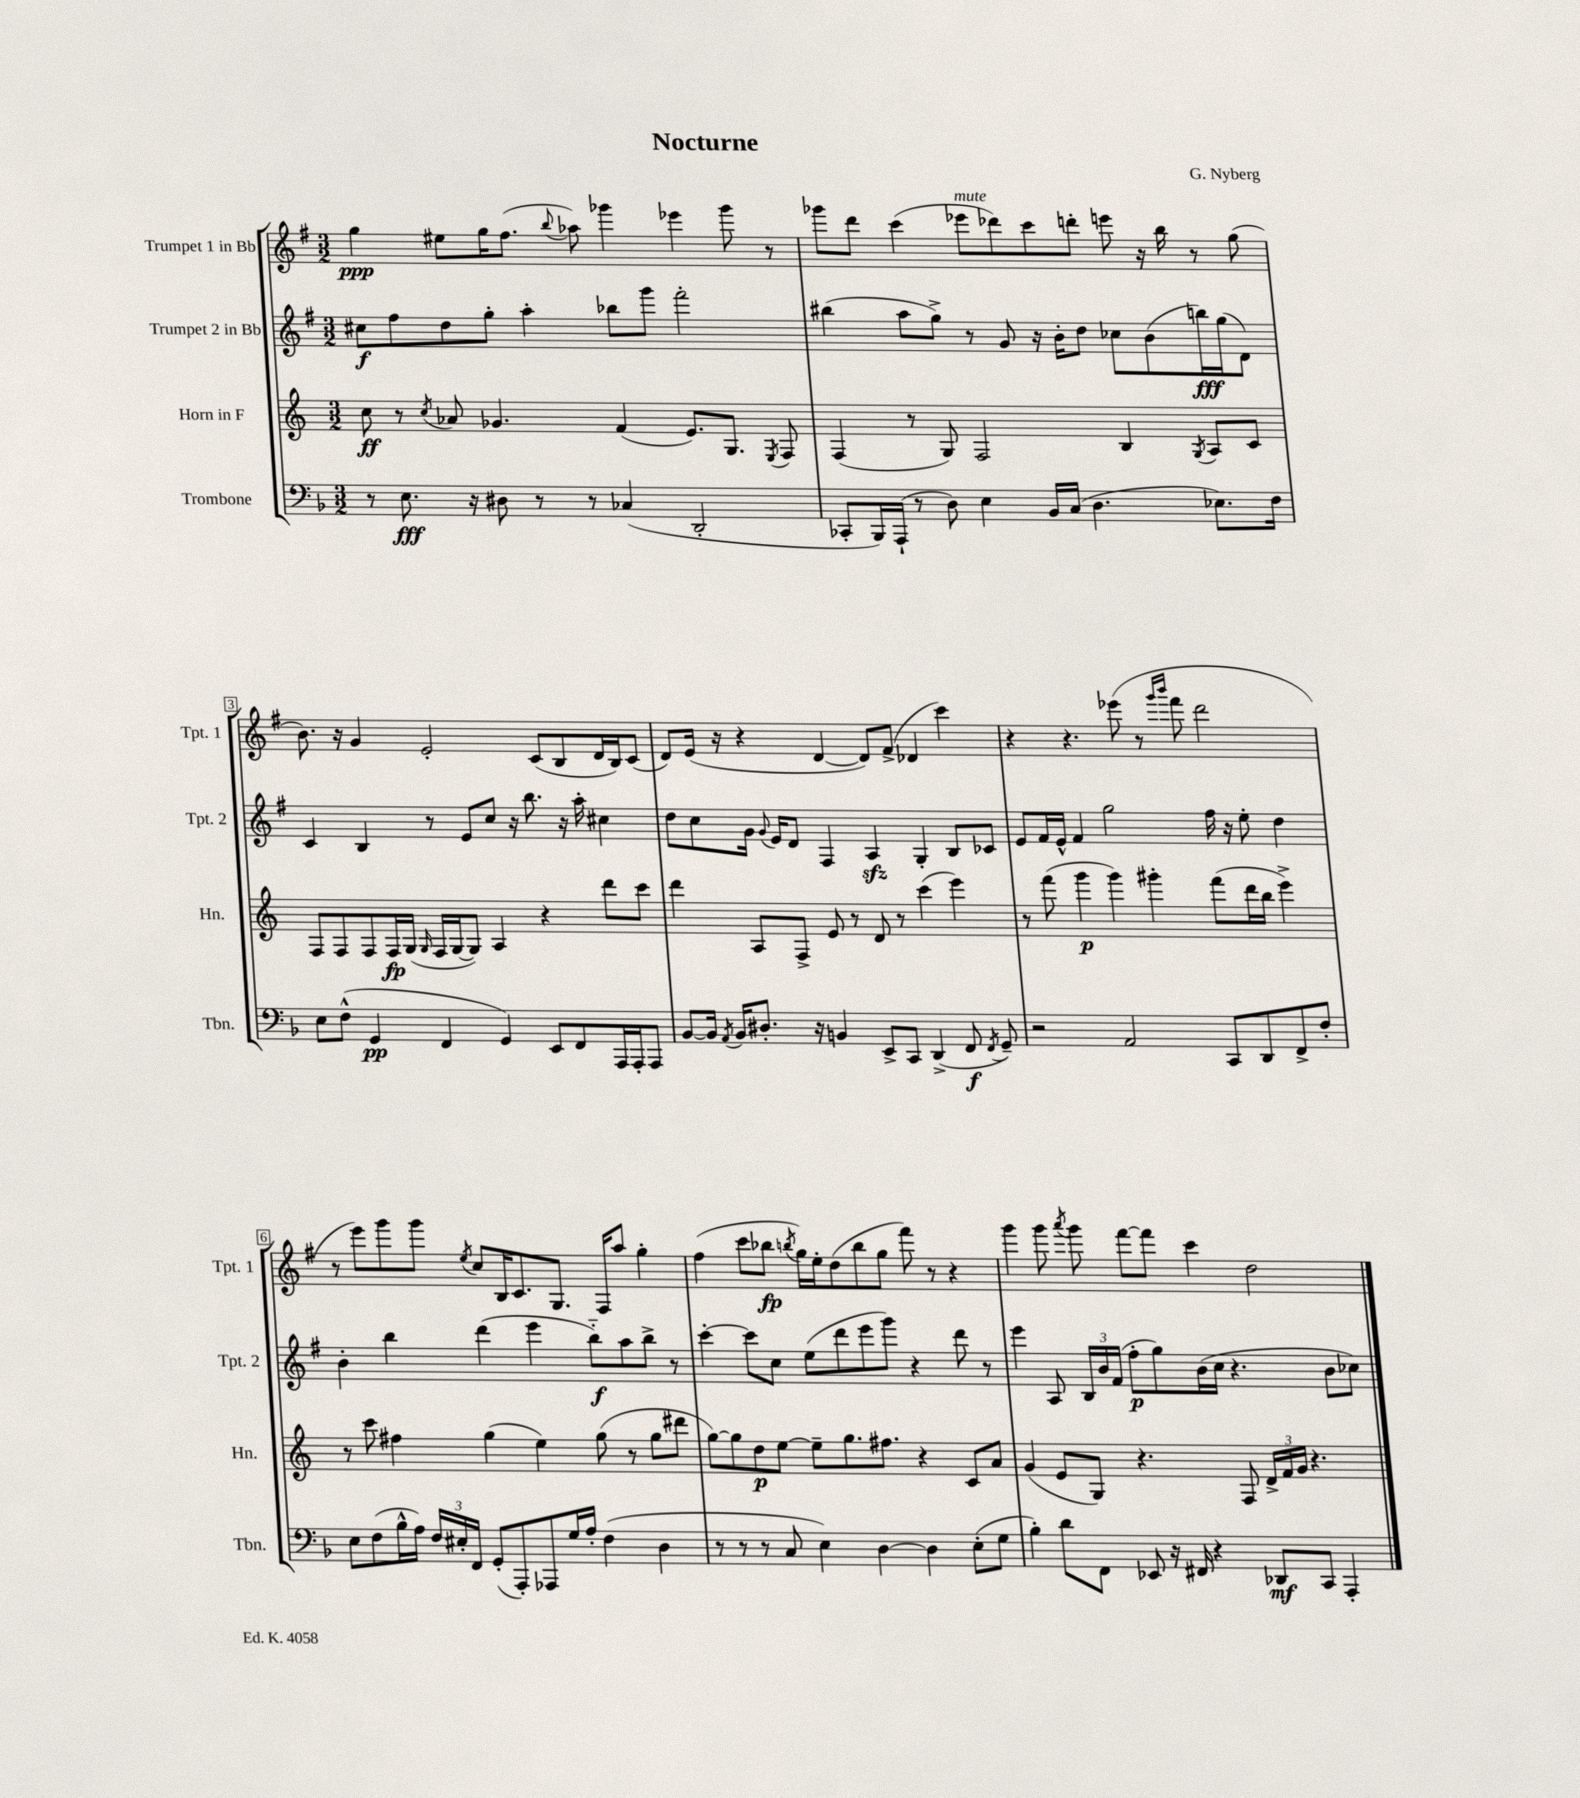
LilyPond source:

\header { title = "Nocturne" composer = "G. Nyberg" }
<<
\new StaffGroup <<
\new Staff = "s0" \with { instrumentName = "Trumpet 1 in Bb" shortInstrumentName = "Tpt. 1" } {
    \clef treble \key g \major \numericTimeSignature \time 3/2
    \autoBeamOff g''4\ppp eis''8[ g''16 fis''8.]( \appoggiatura { b''8 } aes''8) ges'''4 ees'''4 ges'''8 r8 |
    ges'''8[ d'''8] c'''4( ees'''8[^\markup { \italic "mute" } des'''8) c'''8 d'''8]-. e'''8 r16 b''16 r8 g''8( |
    b'8.) r16 g'4 e'2-. c'8[( b8 d'16 b16) c'8]( |
    d'8[) e'16]( r16 r4 d'4~ d'8[) fis'8]->( des'4 c'''4) |
    r4 r4. ees'''8( r8 \grace { g'''16[ b'''16] } fis'''8 d'''2 |
    r8 e'''8[) g'''8 g'''8] \acciaccatura { e''8 } c''8[ b16 c'8. g8.] fis16[ a''8] g''4-. |
    fis''4( c'''8[ bes''8]\fp \acciaccatura { b''8 } g''16[) e''16-. d''8( b''8 g''8] fis'''8) r8 r4 |
    g'''4 g'''8 \acciaccatura { a'''8 } g'''8 fis'''8[~ fis'''8] c'''4 d''2 \bar "|." |
}
\new Staff = "s1" \with { instrumentName = "Trumpet 2 in Bb" shortInstrumentName = "Tpt. 2" } {
    \clef treble \key g \major \numericTimeSignature \time 3/2
    \autoBeamOff cis''8[\f fis''8 d''8 g''8]-. a''4-. bes''8[ g'''8] fis'''2-. |
    bis''4( a''8[ g''8]->) r8 g'8 r16 b'16[-. d''8] ces''8[ b'8( b''16\fff) g''16( d'8]) |
    c'4 b4 r8 e'8[ c''8] r16 b''8. r16 a''16-. cis''4 |
    d''8[ c''8 g'16] \appoggiatura { g'8 } e'16[ d'8] fis4 a4\sfz g4-. b8[ ces'8] |
    e'8[ fis'16 e'16]-^ fis'4 g''2 fis''16 r16 e''8-. d''4 |
    b'4-. b''4 d'''4( e'''4 b''8[-_\f) a''8 b''8]-> r8 |
    c'''4~-. c'''8[ c''8] e''8[( d'''8 e'''8 g'''8]) r4 d'''8 r8 |
    e'''4 a8 \tuplet 3/2 { b16[ b'16 fis'16]( } fis''8[-.\p g''8) b'16( c''16] r4. b'8[ ces''8]) \bar "|." |
}
\new Staff = "s2" \with { instrumentName = "Horn in F" shortInstrumentName = "Hn." } {
    \clef treble \key c \major \numericTimeSignature \time 3/2
    \autoBeamOff c''8\ff r8 \acciaccatura { c''8 } aes'8 ges'4. f'4( e'8.[) g8.] \acciaccatura { e8 } f8 |
    f4( r8 g8) f2 b4 \acciaccatura { g8 } a8[ c'8] |
    f8[ f8 f8 f16\fp g16]( \grace { g16 } f16[ g16~ g8]) a4 r4 d'''8[ c'''8] |
    d'''4 a8[ f8]-> e'8 r8 d'8 r8 c'''4( e'''4) |
    r8 f'''8( g'''4\p g'''4) gis'''4-. f'''8[( d'''16 b''16] e'''4->) |
    r8 c'''8 fis''4 g''4( e''4) g''8( r8 g''8[ dis'''8] |
    g''8[~) g''8 d''8\p e''8]~ e''8[-- g''8. fis''8.] r4 c'8[ a'8] |
    g'4( e'8[ g8]) r4. f8 \tuplet 3/2 { d'16[-> f'16 g'16] } r4. \bar "|." |
}
\new Staff = "s3" \with { instrumentName = "Trombone" shortInstrumentName = "Tbn." } {
    \clef bass \key f \major \numericTimeSignature \time 3/2
    \autoBeamOff r8 e8.\fff r16 dis8 r8 r8 ces4( d,2-. |
    ces,8[-. bes,,16) a,,16]-!( r8 d8) e4 bes,16[ c16]( d4. ees8.[) f16] |
    e8[ f8]-^( g,4\pp f,4 g,4) e,8[ f,8 a,,16 a,,16-. a,,8] |
    bes,8[~ bes,16] \acciaccatura { a,8 } bes,16[ dis8.]-. r16 b,4 e,8[-> c,8] d,4->( f,8\f \acciaccatura { f,8 } g,8--) |
    r2 a,2 c,8[ d,8 f,8-> f8]-. |
    e8[ f8( bes16-^ a16]) \tuplet 3/2 { f16[ eis16-. f,16] } g,8[-.( a,,8-.) aes,,8 g16 a16]-. f4( d4 |
    r8 r8 r8 c8 e4) d4~ d4 e8[-.( g8] |
    bes4-.) d'8[ f,8] ees,8 r16 fis,16 r4 des,8[\mf c,8] a,,4-. \bar "|." |
}
>>
>>
\layout { \context { \Score \override BarNumber.stencil = #(make-stencil-boxer 0.1 0.3 ly:text-interface::print) } }
